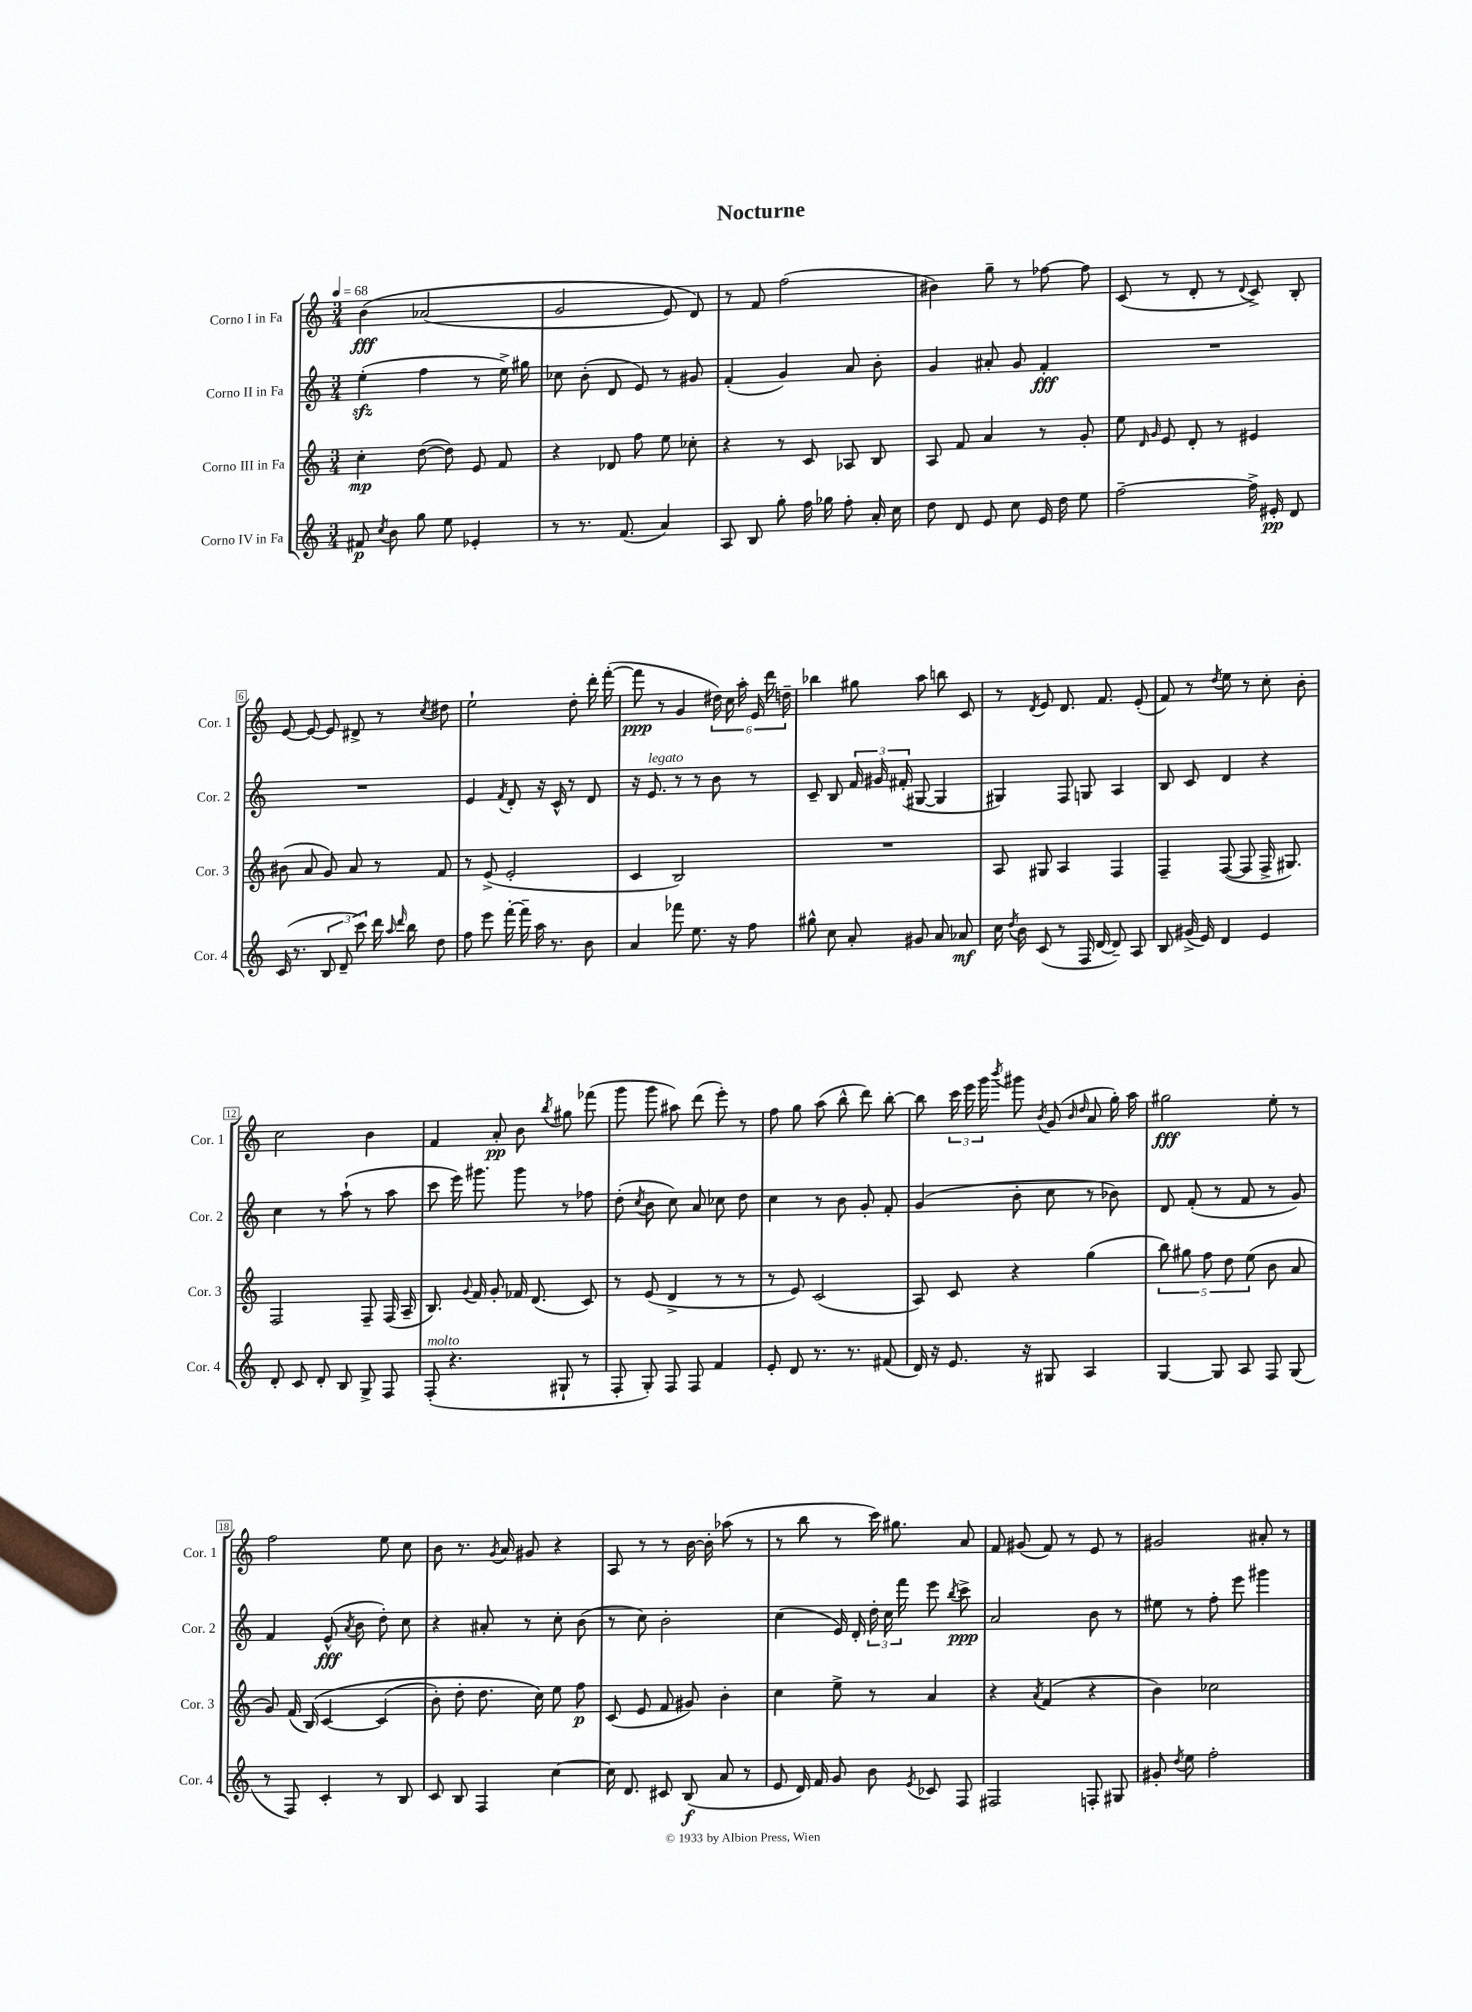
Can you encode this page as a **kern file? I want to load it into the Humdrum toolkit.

**kern	**dynam	**kern	**dynam	**kern	**dynam	**kern	**dynam
*part4	*part4	*part3	*part3	*part2	*part2	*part1	*part1
*staff4	*staff4	*staff3	*staff3	*staff2	*staff2	*staff1	*staff1
*I"Corno IV in Fa	*	*I"Corno III in Fa	*	*I"Corno II in Fa	*	*I"Corno I in Fa	*
*I'Cor. 4	*	*I'Cor. 3	*	*I'Cor. 2	*	*I'Cor. 1	*
*clefG2	*	*clefG2	*	*clefG2	*	*clefG2	*
*k[]	*	*k[]	*	*k[]	*	*k[]	*
*M3/4	*	*M3/4	*	*M3/4	*	*M3/4	*
*MM68	*	*MM68	*	*MM68	*	*MM68	*
=1	=1	=1	=1	=1	=1	=1	=1
8f#X/	p	4cc'\	mp	(4eezz'\	.	(4b\	fff
8qcc/	.	.	.	.	.	.	.
8b\	.	.	.	.	.	.	.
8gg\	.	([8dd\	.	4ff\	.	(2a-X/	.
8ee\	.	8dd\])	.	.	.	.	.
4e-X'/	.	8e/	.	8r	.	.	.
.	.	8f/	.	16ee^\)	.	.	.
.	.	.	.	16gg#X\	.	.	.
=2	=2	=2	=2	=2	=2	=2	=2
8r	.	4r	.	8cc-X\	.	2g/	.
8.r	.	.	.	(8b'\	.	.	.
.	.	8d-X/	.	8d/	.	.	.
(8.f/	.	.	.	.	.	.	.
.	.	8ff\	.	8e/)	.	.	.
4a/)	.	8ee\	.	8r	.	8e/)	.
.	.	8cc-X'\	.	8g#X/	.	8d/)	.
=3	=3	=3	=3	=3	=3	=3	=3
8A/	.	4r	.	(4f'/	.	8r	.
8B/	.	.	.	.	.	8f/	.
8gg'\	.	8r	.	4g/)	.	(2ff\	.
16ff\	.	8c/	.	.	.	.	.
16gg-X\	.	.	.	.	.	.	.
8ff'\	.	8A-X/	.	8a/	.	.	.
16a'/	.	8B/	.	8b'\	.	.	.
16cc\	.	.	.	.	.	.	.
=4	=4	=4	=4	=4	=4	=4	=4
8dd\	.	8A/	.	4g/	.	4b#X\)	.
8d/	.	8f/	.	.	.	.	.
8e/	.	4a/	.	8a#X'/	.	8gg~\	.
8cc\	.	.	.	8g/	.	8r	.
16e/	.	8r	.	4f'/	fff	[8ff-X\	.
16dd\	.	.	.	.	.	.	.
8ee\	.	8g'/	.	.	.	8ff-\]	.
=5	=5	=5	=5	=5	=5	=5	=5
[2ff~\	.	8ee\	.	2.r	.	(8c/	.
.	.	16qqd/	.	.	.	.	.
.	.	16qqg/	.	.	.	.	.
.	.	8e/	.	.	.	8r	.
.	.	8d'/	.	.	.	8d'/	.
.	.	8r	.	.	.	8r	.
.	.	.	.	.	.	8qqd/	.
16ff^\]	.	4e#X/	.	.	.	8c^/)	.
16e#X'/	pp	.	.	.	.	.	.
8d/	.	.	.	.	.	8B'/	.
!!LO:LB:g=z
=6	=6	=6	=6	=6	=6	=6	=6
(16c/	.	(8b#X\	.	2.r	.	[8e/	.
8.r	.	.	.	.	.	.	.
.	.	8a/	.	.	.	8e/_	.
12B/	.	8g/)	.	.	.	8e/]	.
12d~/	.	.	.	.	.	.	.
.	.	8a/	.	.	.	8d#X^/	.
12ccc\)	.	.	.	.	.	.	.
16ddd\	.	8r	.	.	.	8r	.
16qqaa/	.	.	.	.	.	.	.
16qqddd/	.	.	.	.	.	.	.
16bb\	.	.	.	.	.	.	.
.	.	.	.	.	.	8qcc/	.
8dd\	.	8f/	.	.	.	8dd#X\	.
=7	=7	=7	=7	=7	=7	=7	=7
8ff\	.	8r	.	4e/	.	2ee`\	.
8eee\	.	(8e^/	.	.	.	.	.
.	.	.	.	8qf/	.	.	.
[16fff'\	.	2e'/	.	8d'/	.	.	.
16fff~\]	.	.	.	.	.	.	.
16aa\	.	.	.	16r	.	.	.
8.r	.	.	.	16c^^/	.	.	.
.	.	.	.	8r	.	8dd'\	.
8b\	.	.	.	8d/	.	16ddd'\	.
.	.	.	.	.	.	([16fff'\	.
=8	=8	=8	=8	=8	=8	=8	=8
4a/	.	4c/	.	16r	.	8fff\]	ppp
!	!	!	!	!LO:TX:a:i:t=legato	!	!	!
.	.	.	.	8.e/	.	.	.
.	.	.	.	.	.	8r	.
8fff-X\	.	2B/)	.	8r	.	4g/	.
8.ee\	.	.	.	8r	.	.	.
.	.	.	.	8b\	.	24dd#X\)	.
.	.	.	.	.	.	24cc\	.
16r	.	.	.	.	.	.	.
.	.	.	.	.	.	24aa'\	.
8ff\	.	.	.	8r	.	24e/	.
.	.	.	.	.	.	24ddd\	.
.	.	.	.	.	.	24ddn~\	.
=9	=9	=9	=9	=9	=9	=9	=9
8gg#X^^\	.	2.r	.	8c~/	.	4bb-X\	.
8cc\	.	.	.	8B/	.	.	.
8a'/	.	.	.	24f/	.	8gg#X\	.
.	.	.	.	24g#X/	.	.	.
.	.	.	.	(24f#X'/	.	.	.
8g#X/	.	.	.	[8G#X/	.	8aa\	.
8a/	.	.	.	4G#/]	.	8bbn\	.
8a-X/	mf	.	.	.	.	8c/	.
=10	=10	=10	=10	=10	=10	=10	=10
16cc\	.	8A/	.	4G#X/)	.	8r	.
8qdd/	.	.	.	.	.	.	.
16b\	.	.	.	.	.	.	.
.	.	.	.	.	.	8qd/	.
(8c/	.	8G#X/	.	.	.	8e/	.
8r	.	4A/	.	8F/	.	8.d/	.
16F/	.	.	.	8Gn/	.	.	.
[16d/	.	.	.	.	.	8.f/	.
8d~/])	.	4F/	.	4A/	.	.	.
8A/	.	.	.	.	.	(8e'/	.
=11	=11	=11	=11	=11	=11	=11	=11
8B/	.	4F~/	.	8B/	.	8f/)	.
(16g#X^/	.	.	.	8c/	.	8r	.
16e/)	.	.	.	.	.	.	.
.	.	.	.	.	.	8qdd/	.
4d/	.	([8F/	.	4d/	.	8ee\	.
.	.	8F/]	.	.	.	8r	.
4e/	.	16F^/	.	4r	.	8cc'\	.
.	.	8.G#X/)	.	.	.	.	.
.	.	.	.	.	.	8b'\	.
!!LO:LB:g=z
=12	=12	=12	=12	=12	=12	=12	=12
8d'/	.	2F/	.	4cc\	.	2cc\	.
8c/	.	.	.	.	.	.	.
8d'/	.	.	.	8r	.	.	.
8B/	.	.	.	(8aa`\	.	.	.
8G^/	.	8F~/	.	8r	.	4b\	.
8F/	.	(16F/	.	8aa\	.	.	.
.	.	16A~/	.	.	.	.	.
=13	=13	=13	=13	=13	=13	=13	=13
!LO:TX:a:i:t=molto	!	!	!	!	!	!	!
(8F'/	.	8.B/)	.	8ccc\	.	4f/	.
4.r	.	.	.	16eee\)	.	.	.
.	.	8qqg/	.	.	.	.	.
.	.	16f/	.	8.ggg#X\	.	.	.
.	.	8g'/	.	.	.	8a'/	pp
.	.	16f-X/	.	8ggg#\	.	8b\	.
.	.	(8.d/	.	.	.	.	.
.	.	.	.	.	.	8qbb/	.
8G#X`/	.	.	.	8r	.	8gg#X\	.
8r	.	8c/)	.	8ff-X\	.	(8fff-X\	.
=14	=14	=14	=14	=14	=14	=14	=14
8F'/	.	8r	.	(8dd'\	.	8ggg\	.
.	.	.	.	8qcc/	.	.	.
8G'/)	.	(8e/	.	8b\	.	8ggg\	.
8F/	.	4d^/	.	8cc\)	.	8aa#X\)	.
8F/	.	.	.	8a/	.	(8ddd\	.
4f/	.	8r	.	8cc-X\	.	8eee'\)	.
.	.	8r	.	8dd\	.	8r	.
=15	=15	=15	=15	=15	=15	=15	=15
8e'/	.	8r	.	4cc\	.	8ff\	.
8d/	.	8e/)	.	.	.	8gg\	.
8.r	.	(2c/	.	8r	.	(8aa\	.
.	.	.	.	8b\	.	8bb^^\	.
8.r	.	.	.	.	.	.	.
.	.	.	.	8g'/	.	8ddd\)	.
(8f#X/	.	.	.	8f'/	.	[8bb'\	.
=16	=16	=16	=16	=16	=16	=16	=16
16d/)	.	8A/)	.	(4g/	.	8bb\]	.
16r	.	.	.	.	.	.	.
8.e/	.	8c/	.	.	.	24ccc\	.
.	.	.	.	.	.	24eee\	.
.	.	.	.	.	.	24ggg\	.
.	.	.	.	.	.	8qbbb/	.
.	.	4r	.	8b'\	.	8ggg#X\	.
16r	.	.	.	.	.	.	.
.	.	.	.	.	.	8qb/	.
8G#X/	.	.	.	8cc\	.	(8g/	.
.	.	.	.	.	.	16qqb/	.
.	.	.	.	.	.	16qqdd/	.
4A/	.	(4gg\	.	8r	.	8a/	.
.	.	.	.	8b-X\)	.	16gg'\)	.
.	.	.	.	.	.	16aa\	.
=17	=17	=17	=17	=17	=17	=17	=17
[4G/	.	10bb\)	.	8d/	.	2gg#X\	fff
.	.	10gg#X\	.	.	.	.	.
.	.	.	.	(8f'/	.	.	.
.	.	10ff\	.	.	.	.	.
8G/]	.	.	.	8r	.	.	.
.	.	10dd\	.	.	.	.	.
8A/	.	.	.	8f/	.	.	.
.	.	(10ee\	.	.	.	.	.
8F/	.	8b\	.	8r	.	8ee'\	.
(8G/	.	8a/	.	8g/)	.	8r	.
!!LO:LB:g=z
=18	=18	=18	=18	=18	=18	=18	=18
8r	.	8g/)	.	4f/	.	2ff\	.
8F/)	.	(16f/	.	.	.	.	.
.	.	(16B/)	.	.	.	.	.
4c'/	.	[4c/	.	(8e^^/	fff	.	.
.	.	.	.	8qa/	.	.	.
.	.	.	.	8b\	.	.	.
8r	.	(4c/]	.	8dd'\)	.	8ee\	.
8B/	.	.	.	8cc\	.	8cc\	.
=19	=19	=19	=19	=19	=19	=19	=19
8c/	.	8b'\)	.	4r	.	8b\	.
8B/	.	8dd'\	.	.	.	8.r	.
4F/	.	8.dd\	.	8a#X'/	.	.	.
.	.	.	.	.	.	8qg/	.
.	.	.	.	.	.	16a/	.
.	.	.	.	8r	.	8g#X/	.
.	.	16cc\)	.	.	.	.	.
[4cc\	.	8ee\	.	8cc'\	.	4r	.
.	.	8ff\	p	(8b\	.	.	.
=20	=20	=20	=20	=20	=20	=20	=20
16cc\]	.	(8c/	.	8r	.	8A/	.
8.d/	.	.	.	.	.	.	.
.	.	8e/	.	8cc\)	.	8r	.
8c#X/	.	8f/	.	2b'\	.	8r	.
(8B/	f	8g#X/)	.	.	.	[16b\	.
.	.	.	.	.	.	16b'\]	.
8a/	.	4b'\	.	.	.	(8aa-X\	.
8r	.	.	.	.	.	8r	.
=21	=21	=21	=21	=21	=21	=21	=21
8e/	.	4cc\	.	(4cc\	.	8r	.
16d/)	.	.	.	.	.	8bb\	.
16f/	.	.	.	.	.	.	.
8g/	.	8ee^\	.	16e/)	.	8r	.
.	.	.	.	16d'/	.	.	.
8b\	.	8r	.	24dd'\	.	16ccc\)	.
.	.	.	.	24cc\	.	.	.
.	.	.	.	.	.	8.gg#X\	.
.	.	.	.	24fff\	.	.	.
8qe/	.	.	.	.	.	.	.
8c-X/	.	4a/	.	8eee\	.	.	.
.	.	.	.	8qbb/	.	.	.
8F/	.	.	.	8ccc^\	ppp	8a/	.
=22	=22	=22	=22	=22	=22	=22	=22
2F#X/	.	4r	.	2a/	.	8f/	.
.	.	.	.	.	.	(8g#X/	.
.	.	8qa/	.	.	.	.	.
.	.	(4f/	.	.	.	8f/)	.
.	.	.	.	.	.	8r	.
8Fn'/	.	4r	.	8b\	.	8e/	.
8G#X/	.	.	.	8r	.	8r	.
=23	=23	=23	=23	=23	=23	=23	=23
8g#X'/	.	4b\)	.	8ee#X\	.	2g#X/	.
8qdd/	.	.	.	.	.	.	.
8ee\	.	.	.	8r	.	.	.
2ff'\	.	2cc-X\	.	8ff'\	.	.	.
.	.	.	.	8eee\	.	.	.
.	.	.	.	4ggg#X\	.	8a#X'/	.
.	.	.	.	.	.	8r	.
==	==	==	==	==	==	==	==
*-	*-	*-	*-	*-	*-	*-	*-
